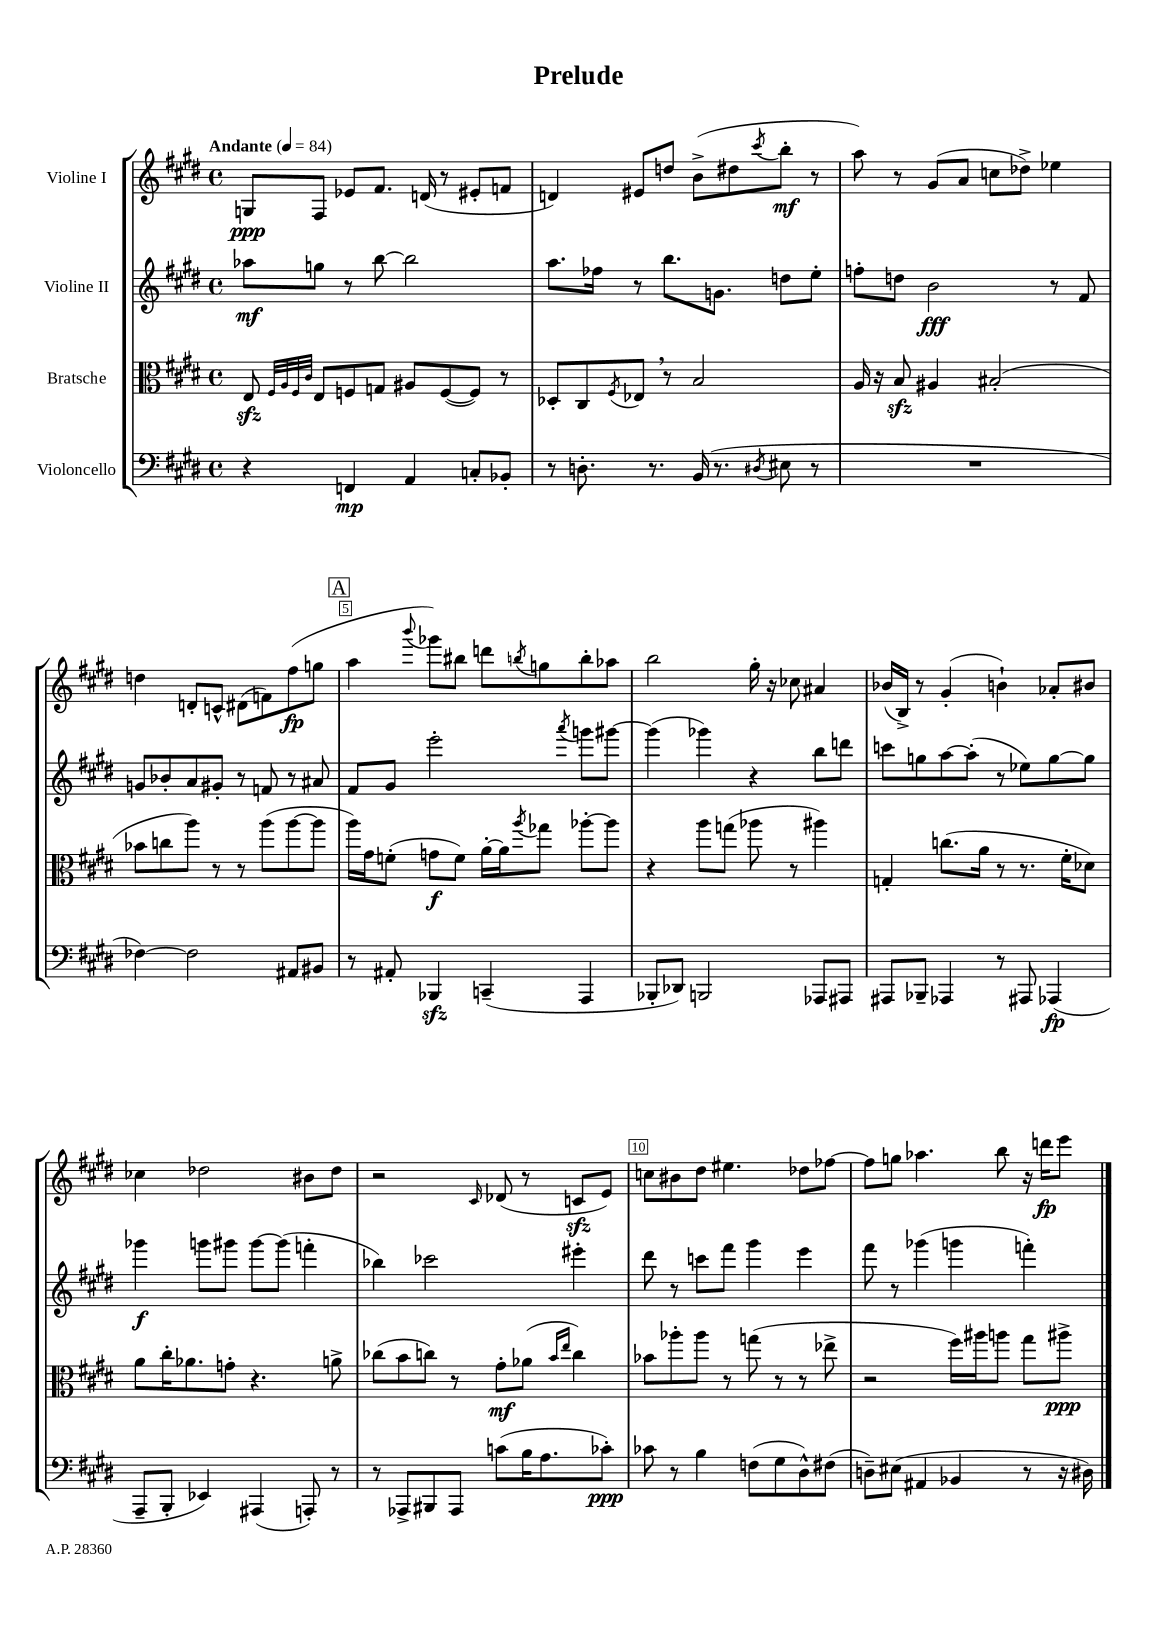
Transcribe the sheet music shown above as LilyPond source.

\header { title = "Prelude" }
<<
\new StaffGroup <<
\new Staff = "s0" \with { instrumentName = "Violine I" } {
    \clef treble \key e \major \defaultTimeSignature \time 4/4 \tempo "Andante" 4 = 84
    g8\ppp fis8 ees'8 fis'8. d'16( r8 eis'8-. f'8 |
    d'4) eis'8 d''8 b'8->( dis''8 \acciaccatura { cis'''8 } b''8-.\mf r8 |
    a''8) r8 gis'8( a'8 c''8 des''8->) ees''4 |
    d''4 d'8-. c'8-^ dis'8( f'8) fis''8\fp( g''8 |
    \mark \markup { \box "A" } a''4 \appoggiatura { b'''8 } ges'''8) bis''8 d'''8 \acciaccatura { b''8 } g''8 b''8-. aes''8 |
    b''2 gis''16-. r16 ces''8 ais'4 |
    bes'16( b16->) r8 gis'4-.( b'4-!) aes'8-. bis'8 |
    ces''4 des''2 bis'8 des''8 |
    r2 \grace { cis'16 } des'8( r8 c'8\sfz e'8) |
    c''8 bis'8 dis''8 eis''4. des''8 fes''8~ |
    fes''8 g''8 aes''4. b''8 r16 d'''16\fp e'''8 \bar "|." |
}
\new Staff = "s1" \with { instrumentName = "Violine II" } {
    \clef treble \key e \major \defaultTimeSignature \time 4/4
    aes''8\mf g''8 r8 b''8~ b''2 |
    a''8. fes''16 r8 b''8. g'8. d''8 e''8-. |
    f''8-. d''8 b'2\fff r8 fis'8 |
    g'8 bes'8-. a'8 gis'8-. r8 f'8 r8 ais'8 |
    \mark \markup { \box "A" } fis'8 gis'8 e'''2-. \acciaccatura { a'''8 } g'''8 gis'''8~ |
    gis'''4( ges'''4) r4 b''8 d'''8 |
    c'''8 g''8 a''8~ a''8-.( r8 ees''8) g''8~ g''8 |
    ges'''4\f g'''8 gis'''8 gis'''8~ gis'''8( f'''4-. |
    bes''4) ces'''2 eis'''4-. |
    dis'''8 r8 c'''8 fis'''8 gis'''4 e'''4 |
    fis'''8 r8 ges'''4( g'''4 f'''4-.) \bar "|." |
}
\new Staff = "s2" \with { instrumentName = "Bratsche" } {
    \clef alto \key e \major \defaultTimeSignature \time 4/4
    e8\sfz \grace { fis32 a32 fis32 cis'32 } e8 f8 g8 ais8 f8~( f8) r8 |
    des8-. cis8 \acciaccatura { fis8 } ees8 \breathe r8 b2 |
    a16 r16 b8\sfz ais4 bis2-.( |
    bes'8 c''8 a''8) r8 r8 a''8( a''8~ a''8 |
    \mark \markup { \box "A" } a''16) gis'16 f'8-.( g'8\f f'8) a'16~-. a'16 \acciaccatura { a''8 } ges''8 aes''8~-. aes''8 |
    r4 a''8 g''8( aes''8 r8 ais''4) |
    g4-. c''8.( a'16 r8 r8. fis'16-. des'8) |
    a'8 cis''16-. aes'8. g'8-. r4. a'8-> |
    ces''8( b'8 c''8) r8 gis'8-.\mf aes'8( \grace { b'16 e''16 } c''4) |
    bes'8 aes''8-. aes''8 r8 g''8( r8 r8 ees''8-> |
    r2 fis''16) ais''16 a''8 gis''8 ais''8->\ppp \bar "|." |
}
\new Staff = "s3" \with { instrumentName = "Violoncello" } {
    \clef bass \key e \major \defaultTimeSignature \time 4/4
    r4 f,4\mp a,4 c8-. bes,8-. |
    r8 d8.-. r8. b,16( r8. \acciaccatura { dis8 } eis8 r8 |
    R1 |
    fes4~) fes2 ais,8 bis,8 |
    \mark \markup { \box "A" } r8 ais,8-. bes,,4\sfz c,4--( a,,4 |
    bes,,8-. des,8) b,,2 aes,,8 ais,,8 |
    ais,,8 bes,,8-- aes,,4 r8 ais,,8 aes,,4\fp( |
    a,,8-- b,,8-. ees,4) ais,,4( a,,8-.) r8 |
    r8 aes,,8-> bis,,8 aes,,8 c'8( b16 a8. ces'8-.\ppp) |
    ces'8 r8 b4 f8( gis8 dis8-^) fis8( |
    d8--) eis8( ais,4 bes,4 r8 r16 dis16) \bar "|." |
}
>>
>>
\layout { \context { \Score \override BarNumber.break-visibility = ##(#f #t #t) barNumberVisibility = #(every-nth-bar-number-visible 5) \override BarNumber.stencil = #(make-stencil-boxer 0.1 0.3 ly:text-interface::print) } }
